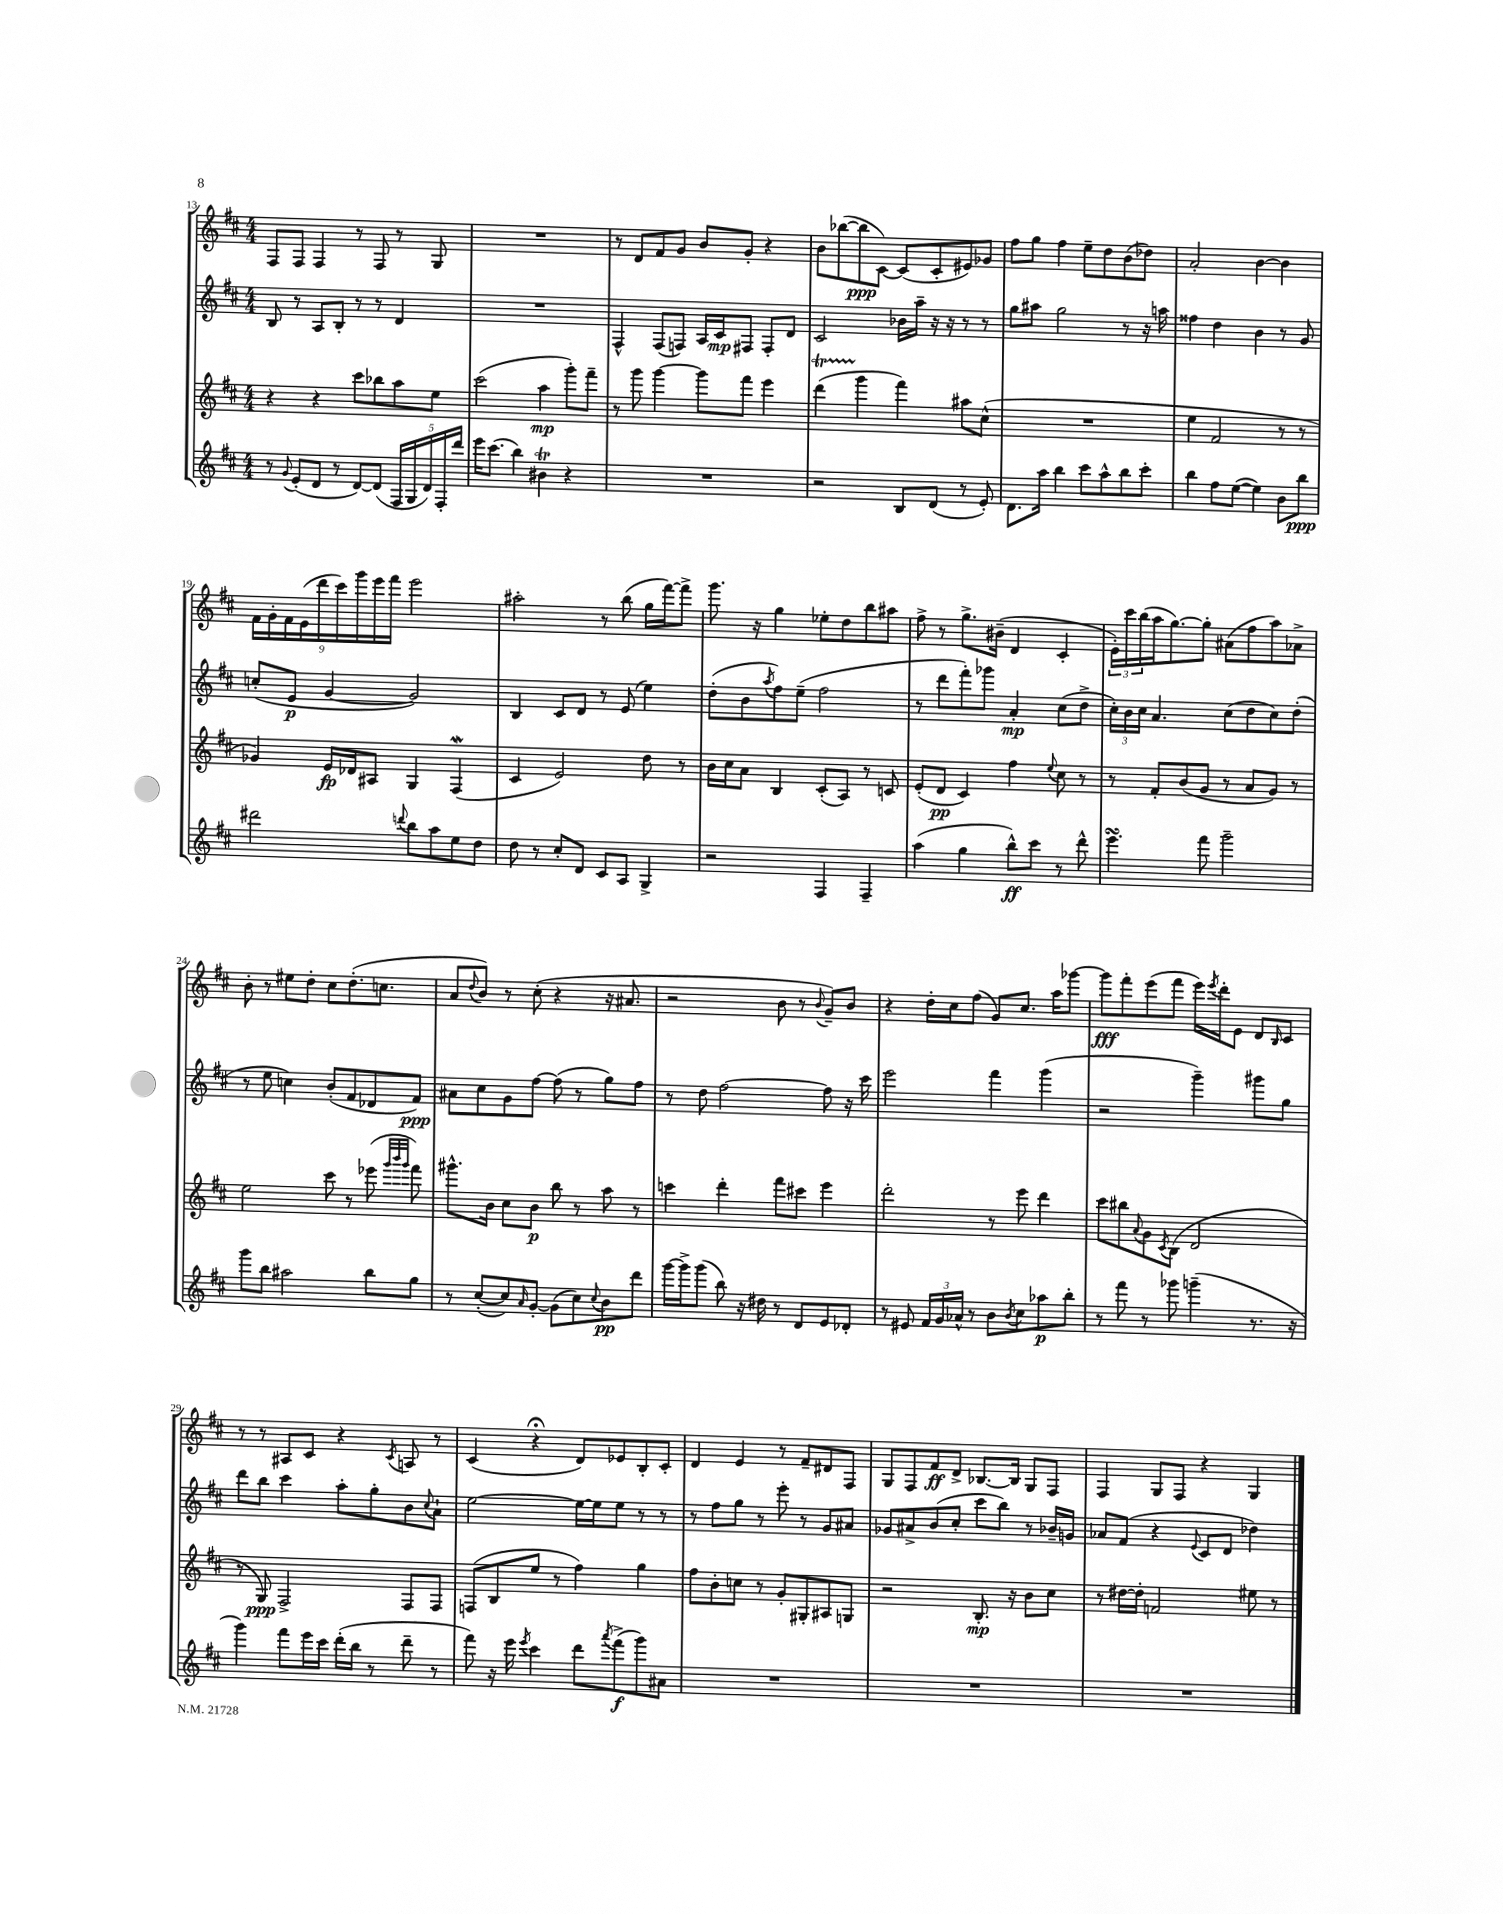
<<
\new StaffGroup <<
\new Staff = "s0" {
    \clef treble \key d \major \numericTimeSignature \time 4/4
    fis8 fis8 fis4 r8 fis8 r8 g8 |
    R1 |
    r8 d'8 fis'8 g'8 b'8 g'8-. r4 |
    b'8 bes''8~( bes''8\ppp cis'8~) cis'8( cis'8-. eis'8) ges'8 |
    fis''8 g''8 fis''4 e''8-- d''8 b'8( des''8) |
    a'2-. b'4~ b'4 |
    \tuplet 9/8 { fis'16 g'16-. fis'16 e'16( d'''16 cis'''16) g'''16 e'''16 fis'''16 } e'''2 |
    ais''2-. r8 b''8( g''16 fis'''16~) fis'''8-> |
    g'''8. r16 g''4 ees''8-. d''8 b''8 ais''8 |
    fis''8-> r8 g''8.-> bis'16--( d'4 cis'4-. |
    \tuplet 3/2 { e'16-.) cis'''16 b''16( } a''16 g''8.~) g''8-. ais'8( fis''8 a''8) aes'8-> |
    b'8-. r8 eis''8 d''8-. cis''8 d''8.-.( c''8. |
    a'8 \appoggiatura { d''8 } b'8) r8 cis''8-.( r4 r16 ais'8. |
    r2 b'8 r8 \appoggiatura { b'8 } g'8--) b'8 |
    r4 d''16-. cis''16 fis''8( g'8) cis''8. a''16 ges'''8~ |
    ges'''8\fff fis'''8-. e'''8( fis'''8 e'''16) \acciaccatura { e'''8 } d'''16-. e'8 d'8 \grace { b16 } cis'8 |
    r8 r8 ais8 cis'8 r4 \acciaccatura { cis'8 } a8 r8 |
    cis'4( r4\fermata d'8) ees'8 b8-. cis'8-. |
    d'4 e'4 r8 fis'8-- dis'8 fis8 |
    g8 fis8 fis'8\ff d'8-> bes8.~ bes16 g8 fis8 |
    fis4 g8 fis8 r4 g4 \bar "|." |
}
\new Staff = "s1" {
    \clef treble \key d \major \numericTimeSignature \time 4/4
    b8 r8 a8 b8-. r8 r8 d'4 |
    R1 |
    fis4-^ fis8( f8) a16 cis'16\mp fis8 fis8-. d'8 |
    cis'2 bes'16 a''16-- r16 r16 r8 r8 |
    g''8 ais''8 g''2 r8 r16 a''16 |
    fisis''4 d''4 b'4 r8 g'8 |
    c''8-.( e'8\p g'4~ g'2) |
    b4 cis'8 d'8 r8 e'8( e''4) |
    d''8-.( b'8 \acciaccatura { a''8 } fis''8) e''8--( fis''2 |
    r8 d'''8 fis'''8-.) ges'''8 a'4-.\mp cis''8( d''8-> |
    \tuplet 3/2 { cis''16-.) b'16 cis''16 } a'4. cis''8( d''8 cis''8) d''8-.( |
    r8 e''8 c''4) b'8-.( fis'8 des'8 fis'8\ppp) |
    ais'8 cis''8 g'8 fis''8~ fis''8( r8 g''8) fis''8 |
    r8 d''8 fis''2~ fis''8 r16 cis'''16 |
    e'''2 fis'''4 g'''4( |
    r2 g'''4--) gis'''8 g''8 |
    d'''8 b''8 cis'''4 a''8-. g''8-. b'8 \appoggiatura { cis''8 } a'8-! |
    e''2~ e''16~ e''16 e''8 r8 r8 |
    r8 fis''8 g''8 r8 e'''8-. r8 g'8 ais'8 |
    ges'8 ais'8-> b'8( cis''8-. cis'''8 b''8) r8 bes'16-- g'16 |
    aes'8 fis'8( r4 \appoggiatura { e'8 } cis'8 d'8 des''4) \bar "|." |
}
\new Staff = "s2" {
    \clef treble \key d \major \numericTimeSignature \time 4/4
    r4 r4 cis'''8 bes''8 a''8 e''8 |
    cis'''2( a''4\mp g'''8-.) fis'''8-- |
    r8 g'''8 g'''4~ g'''8 fis'''8 e'''4 |
    d'''4\startTrillSpan( g'''4\stopTrillSpan fis'''4) ais''8 cis''8-^( |
    R1 |
    e''4 fis'2 r8 r8 |
    ges'4) e'16\fp des'16 ais8 g4 fis4\mordent( |
    cis'4 e'2) d''8 r8 |
    b'16 cis''16 a'8 b4 cis'8-.( a8) r8 c'8 |
    e'8-.( d'8\pp cis'4) fis''4 \appoggiatura { e''8 } cis''8 r8 |
    r8 fis'8-. b'8( g'8 r8 a'8 g'8) r8 |
    e''2 cis'''8 r8 ees'''8( \grace { g'''32 b'''32 g'''32 } fis'''8) |
    gis'''8.-^ b'16 cis''8 b'8\p b''8 r8 a''8 r8 |
    c'''4 d'''4-. fis'''8 cis'''8 e'''4 |
    d'''2-. r8 e'''8 d'''4 |
    cis'''8 bis''8 \appoggiatura { a'8 } g'8 \acciaccatura { cis'8 } b8( d'2 |
    r8 g8\ppp) fis2-> fis8 fis8 |
    f8( b8 e''8 r8 fis''4) g''4 |
    fis''8 b'8-. c''8 r8 g'8-. gis8-. ais8 g8 |
    r2 b8.-.\mp r16 b'8 cis''8 |
    r8 dis''16~ dis''16-. f'2 eis''8 r8 \bar "|." |
}
\new Staff = "s3" {
    \clef treble \key d \major \numericTimeSignature \time 4/4
    r8 \appoggiatura { g'8 } e'8-.( d'8 r8 d'8~) d'8( \tuplet 5/4 { fis16 g16 d'16) fis16-. d'''16 } |
    e'''16 cis'''8.( b''4) bis'4\trill r4 |
    R1 |
    r2 b8 d'8( r8 e'8-.) |
    d'8. a''16 b''4 cis'''8 a''8-^ b''8 cis'''8-. |
    b''4 fis''8 e''8~( e''4) b'8 b''8\ppp |
    dis'''2 \appoggiatura { d'''8 } b''8 a''8 e''8 d''8 |
    d''8 r8 cis''8-. d'8 cis'8 a8 g4-> |
    r2 fis4 fis4-- |
    a''4( g''4 b''8-^\ff) cis'''8 r8 d'''8-^ |
    e'''4.\turn fis'''8 g'''2-- |
    g'''8 b''8 ais''2 b''8 g''8 |
    r8 cis''8~-.( cis''8) \grace { a'16 } g'8~-. g'8( cis''8) \appoggiatura { cis''8 } b'8\pp d'''8 |
    g'''16~ g'''16-> g'''8( b''8) r16 dis''16 r8 d'8 e'8 des'8-. |
    r8 eis'8 \tuplet 3/2 { fis'16 g'16 aes'16-^ } r8 b'8 \acciaccatura { b'8 } cis''8 aes''8\p b''8-. |
    r8 fis'''8 r8 ges'''8 g'''4--( r8. r16 |
    g'''4) fis'''8 e'''16 cis'''16 d'''16-.( b''16 r8 d'''8-- r8 |
    fis'''8) r16 e'''16 \acciaccatura { e'''8 } cis'''4 d'''8 \acciaccatura { a'''8 } fis'''8->\f( g'''8) ais'8 |
    R1 |
    R1 |
    R1 \bar "|." |
}
>>
>>
\layout { \context { \Score currentBarNumber = #13 } }
